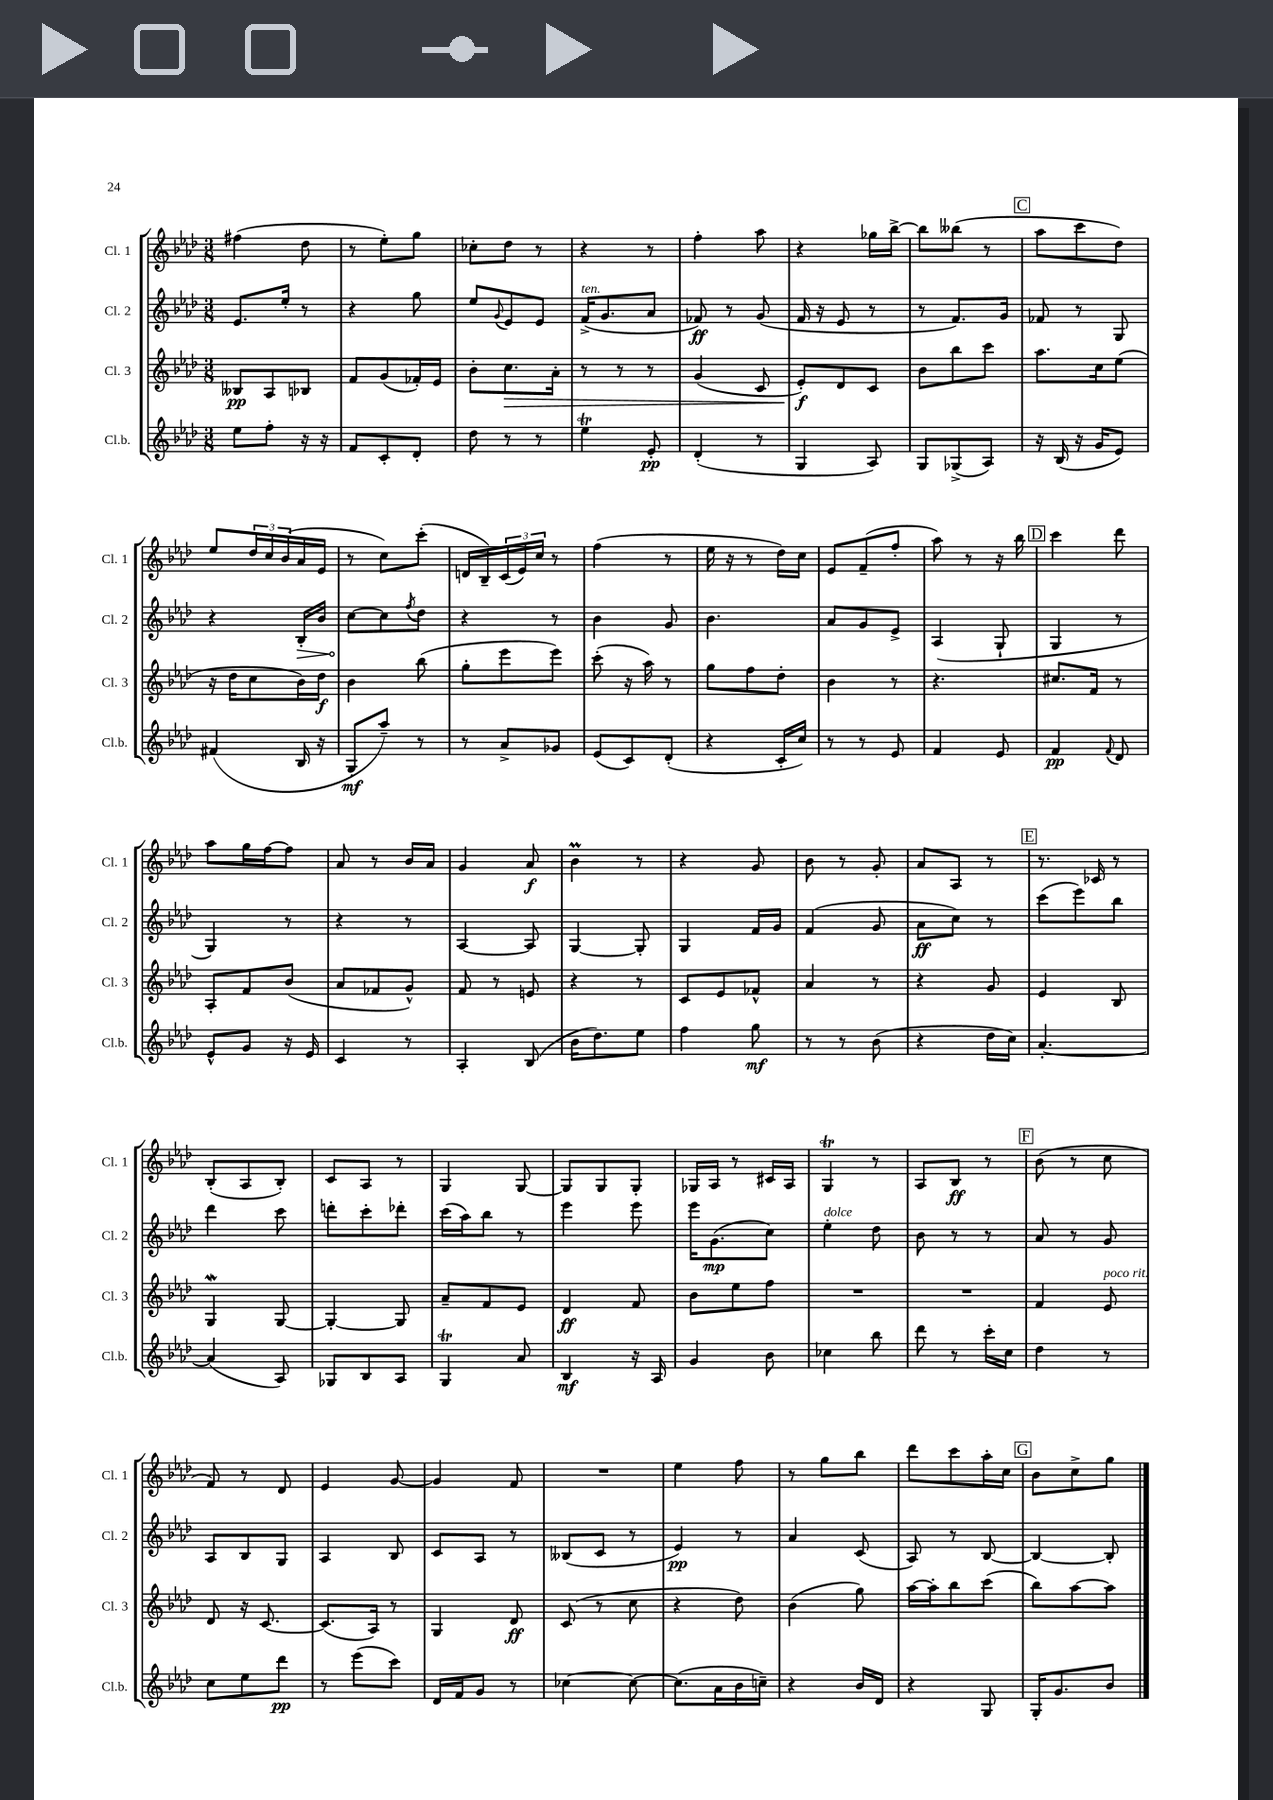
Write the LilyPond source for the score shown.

<<
\new StaffGroup <<
\new Staff = "s0" \with { instrumentName = "Cl. 1" shortInstrumentName = "Cl. 1" } {
    \clef treble \key aes \major \numericTimeSignature \time 3/8
    fis''4( des''8 |
    r8 ees''8-.) g''8 |
    ces''8-. des''8 r8 |
    r4 r8 |
    f''4-. aes''8 |
    r4 ges''16 bes''16~-> |
    bes''8 beses''8( r8 |
    \mark \markup { \box "C" } aes''8 c'''8 des''8) |
    ees''8 \tuplet 3/2 { des''16 c''16 bes'16( } aes'16 ees'16 |
    r8 c''8) c'''8-.( |
    d'16 bes16--) \tuplet 3/2 { c'16( ees'16) c''16 } r8 |
    f''4( r8 |
    ees''16 r16 r8 des''16) c''16 |
    ees'8 f'8--( f''8-. |
    aes''8) r8 r16 bes''16 |
    \mark \markup { \box "D" } c'''4 des'''8 |
    aes''8 g''16 f''16~ f''8 |
    aes'8 r8 bes'16 aes'16 |
    g'4 aes'8\f |
    bes'4\prall r8 |
    r4 g'8 |
    bes'8 r8 g'8-. |
    aes'8 aes8 r8 |
    \mark \markup { \box "E" } r8. ces'16 r8 |
    bes8-.( aes8 bes8-.) |
    c'8 aes8 r8 |
    g4 g8~ |
    g8 g8 g8-. |
    ges16 aes16 r8 cis'16 aes16 |
    g4\trill r8 |
    aes8 bes8\ff r8 |
    \mark \markup { \box "F" } bes'8( r8 c''8 |
    f'8) r8 des'8 |
    ees'4 g'8~ |
    g'4 f'8 |
    R4. |
    ees''4 f''8 |
    r8 g''8 bes''8 |
    des'''8 c'''8 aes''16-. c''16 |
    \mark \markup { \box "G" } bes'8 c''8-> g''8 \bar "|." |
}
\new Staff = "s1" \with { instrumentName = "Cl. 2" shortInstrumentName = "Cl. 2" } {
    \clef treble \key aes \major \numericTimeSignature \time 3/8
    ees'8. ees''16-. r8 |
    r4 g''8 |
    ees''8 \appoggiatura { g'8 } ees'8 ees'8 |
    f'16->^\markup { \italic "ten." }( g'8. aes'8 |
    fes'8\ff) r8 g'8( |
    f'16 r16 ees'8 r8 |
    r8 f'8.) g'16 |
    \mark \markup { \box "C" } fes'8 r8 g8 |
    r4 \once \override Hairpin.circled-tip = ##t bes16-.\> bes'16 |
    c''8~\! c''8 \acciaccatura { f''8 } des''8 |
    r4 r8 |
    bes'4 g'8 |
    bes'4. |
    aes'8 g'8 ees'8-> |
    aes4( g8-! |
    \mark \markup { \box "D" } g4 r8 |
    g4) r8 |
    r4 r8 |
    aes4~ aes8 |
    g4~ g8-. |
    g4 f'16 g'16 |
    f'4( g'8 |
    aes'8\ff c''8) r8 |
    \mark \markup { \box "E" } c'''8( ees'''8) bes''8 |
    des'''4 c'''8 |
    d'''8-. c'''8-. des'''8-. |
    c'''16( aes''16) bes''8 r8 |
    ees'''4 ees'''8 |
    ees'''16 g'8.\mp( c''8) |
    ees''4-.^\markup { \italic "dolce" } des''8 |
    bes'8 r8 r8 |
    \mark \markup { \box "F" } aes'8 r8 g'8 |
    aes8 bes8 g8 |
    aes4 bes8 |
    c'8 aes8 r8 |
    beses8( c'8 r8 |
    ees'4\pp) r8 |
    aes'4 c'8( |
    aes8) r8 bes8~ |
    \mark \markup { \box "G" } bes4~ bes8-. \bar "|." |
}
\new Staff = "s2" \with { instrumentName = "Cl. 3" shortInstrumentName = "Cl. 3" } {
    \clef treble \key aes \major \numericTimeSignature \time 3/8
    beses8\pp aes8 bes8 |
    f'8 g'8( fes'16-.) ees'16 |
    bes'8-. c''8.\> aes'16-. |
    r8 r8 r8 |
    g'4( c'8 |
    ees'8-.\f\!) des'8 c'8 |
    bes'8 bes''8 c'''8 |
    \mark \markup { \box "C" } aes''8. c''16 ees''8( |
    r16 des''16 c''8 bes'16) des''16\f |
    bes'4 bes''8( |
    g''8-. ees'''8 ees'''8) |
    c'''8-.( r16 aes''16) r8 |
    g''8 f''8 des''8-. |
    bes'4 r8 |
    r4. |
    \mark \markup { \box "D" } cis''8. f'16 r8 |
    aes8-. f'8 bes'8( |
    aes'8 fes'8 g'8-^) |
    f'8 r8 e'8 |
    r4 r8 |
    c'8 ees'8 fes'8-^ |
    aes'4 r8 |
    r4 g'8 |
    \mark \markup { \box "E" } ees'4 bes8 |
    g4\mordent g8~ |
    g4~-. g8 |
    aes'8-- f'8 ees'8 |
    des'4\ff f'8 |
    bes'8 ees''8 f''8 |
    R4. |
    R4. |
    \mark \markup { \box "F" } f'4 ees'8^\markup { \italic "poco rit." } |
    des'8 r16 c'8.~ |
    c'8.( aes16) r8 |
    g4 des'8\ff |
    c'8( r8 c''8 |
    r4 des''8) |
    bes'4( g''8) |
    aes''16~ aes''16-. bes''8 c'''8( |
    \mark \markup { \box "G" } bes''8) aes''8~ aes''8 \bar "|." |
}
\new Staff = "s3" \with { instrumentName = "Cl.b." shortInstrumentName = "Cl.b." } {
    \clef treble \key aes \major \numericTimeSignature \time 3/8
    ees''8 f''8-. r16 r16 |
    f'8 c'8-. des'8-. |
    des''8 r8 r8 |
    ees''4\trill ees'8-.\pp |
    des'4-.( r8 |
    g4 aes8) |
    g8 ges8->( aes8) |
    \mark \markup { \box "C" } r16 bes16( r16 g'16 ees'8) |
    fis'4( bes16 r16 |
    g8-.\mf aes''8--) r8 |
    r8 aes'8-> ges'8 |
    ees'8( c'8) des'8-.( |
    r4 c'16-. c''16) |
    r8 r8 ees'8 |
    f'4 ees'8 |
    \mark \markup { \box "D" } f'4\pp \appoggiatura { f'8 } des'8 |
    ees'8-^ g'8 r16 ees'16 |
    c'4 r8 |
    aes4-. bes8( |
    bes'16 des''8.) ees''8 |
    f''4 g''8\mf |
    r8 r8 bes'8( |
    r4 des''16 c''16) |
    \mark \markup { \box "E" } aes'4.~-. |
    aes'4( aes8) |
    ges8 bes8 aes8 |
    g4\trill aes'8 |
    bes4\mf r16 aes16 |
    g'4 bes'8 |
    ces''4 bes''8 |
    des'''8 r8 c'''16-. c''16 |
    \mark \markup { \box "F" } des''4 r8 |
    c''8 ees''8 des'''8\pp |
    r8 ees'''8( c'''8) |
    des'16 f'16 g'8 r8 |
    ces''4~ ces''8~ |
    ces''8.( aes'16 bes'16 c''16--) |
    r4 bes'16 des'16 |
    r4 g8 |
    \mark \markup { \box "G" } g16-. g'8. bes'8 \bar "|." |
}
>>
>>
\layout { \context { \Score \remove "Bar_number_engraver" } }
